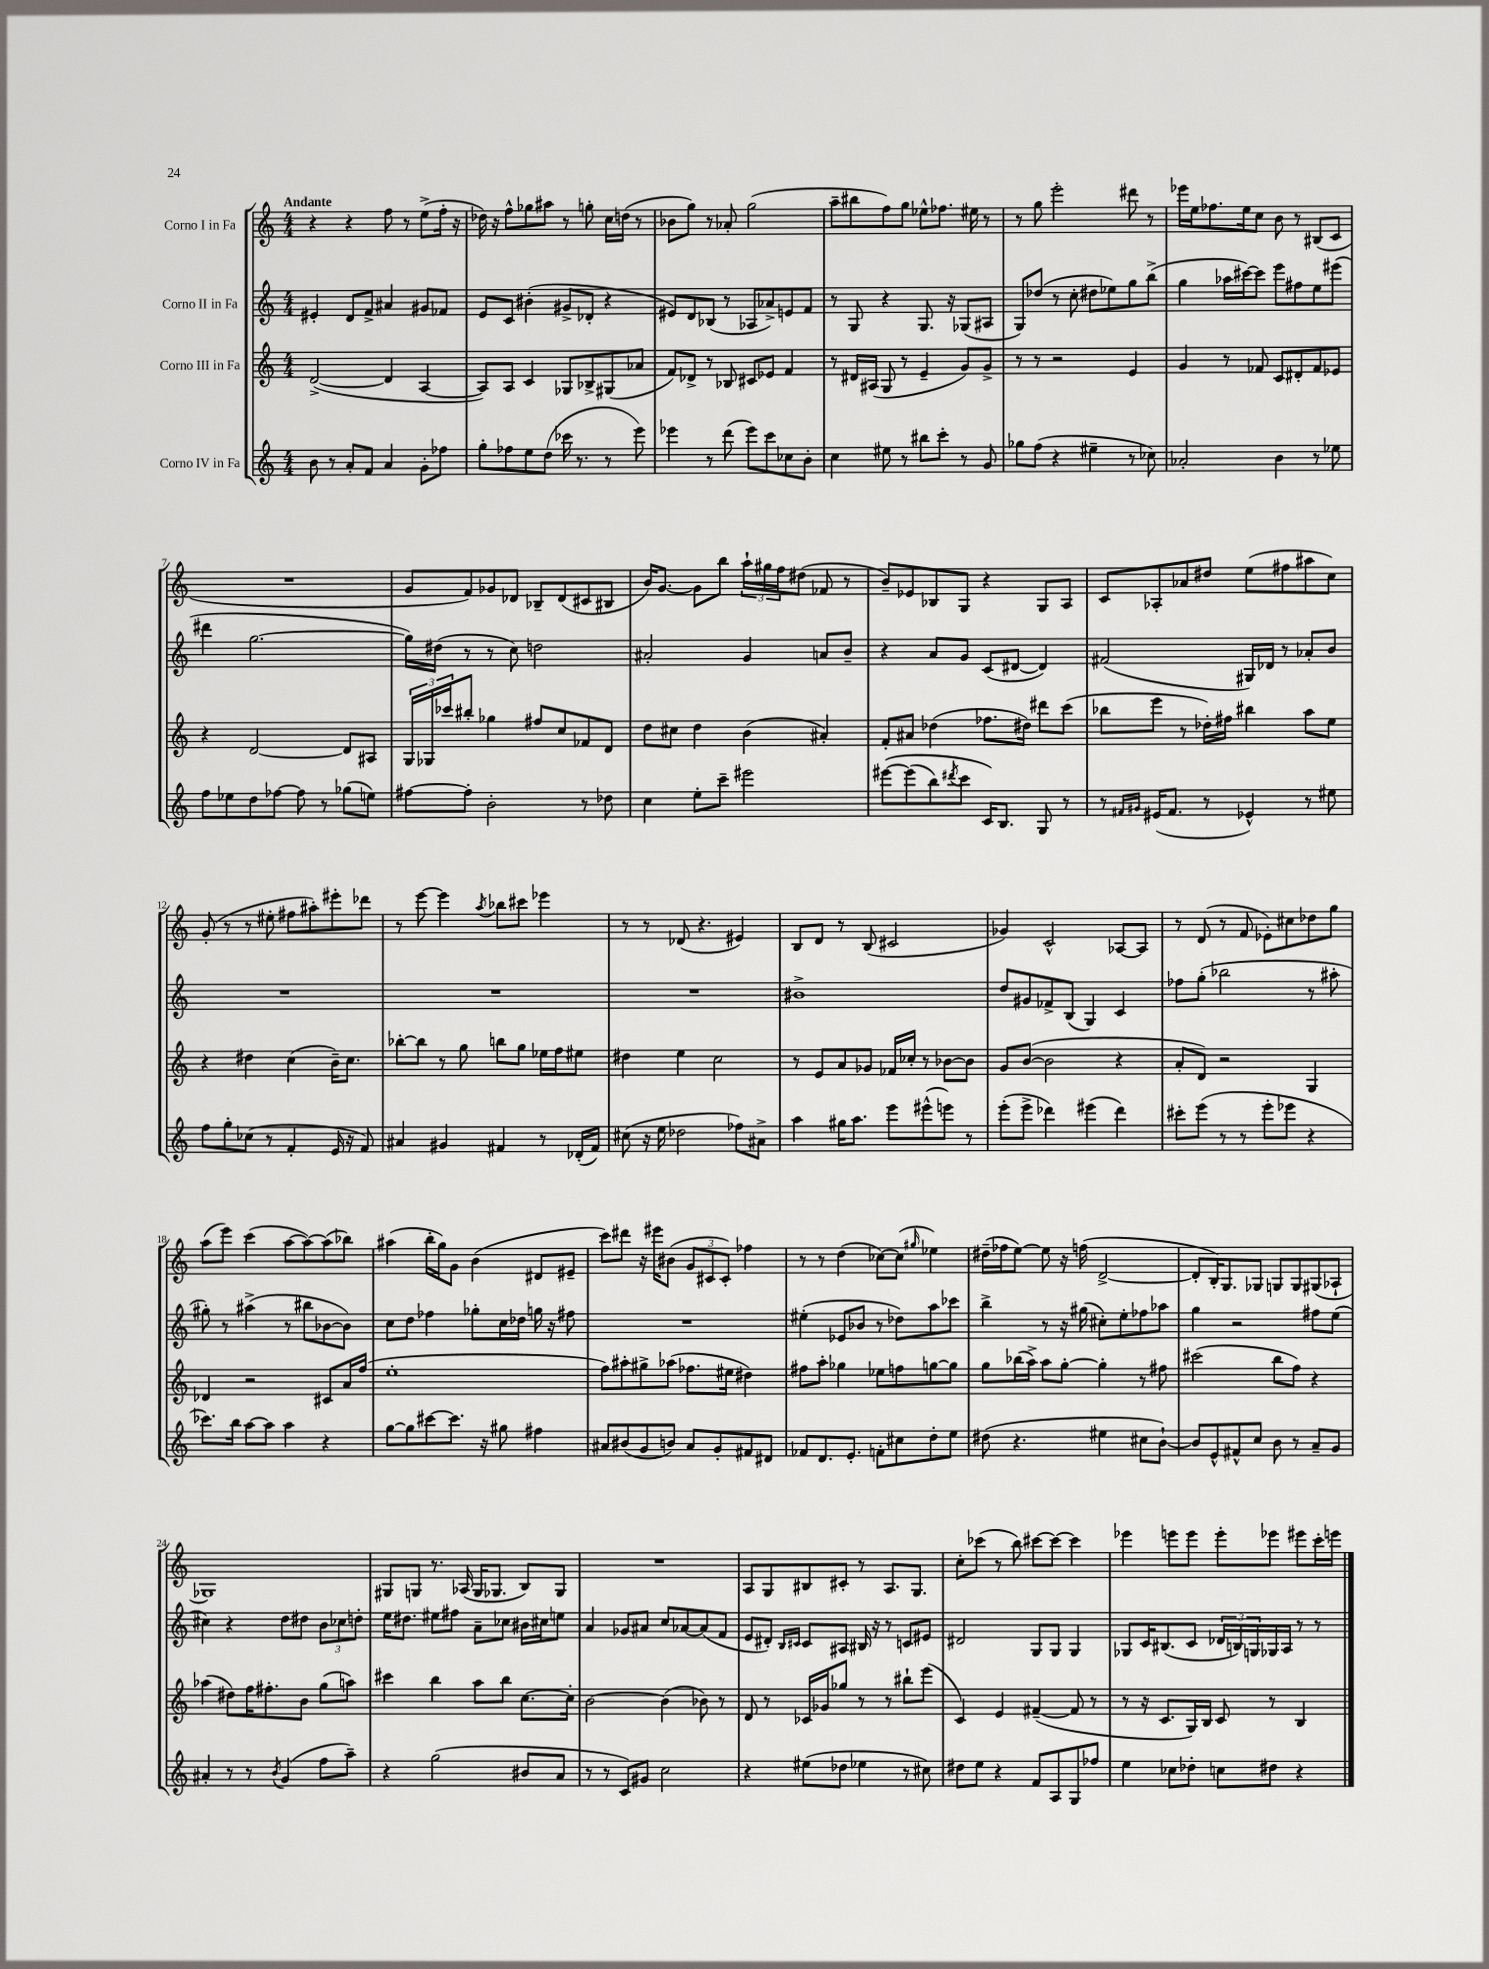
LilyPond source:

<<
\new StaffGroup <<
\new Staff = "s0" \with { instrumentName = "Corno I in Fa" } {
    \clef treble \key c \major \numericTimeSignature \time 4/4 \tempo "Andante"
    r4 r4 f''8 r8 e''8->( f''16-. r16 |
    des''16) r16 f''8-^ ges''8 ais''8 r8 g''8-. c''16 d''16( r8 |
    bes'8 g''8) r8 aes'8-. g''2( |
    a''8-- bis''8 f''8) g''8 ees''8-^ fes''8. eis''16 r8 |
    r8 g''8 e'''2-. dis'''8 r8 |
    ees'''16 e''16 fes''8. e''16 c''8 b'8 r8 bis8( c'8 |
    R1 |
    g'8 f'8) ges'8 des'8 bes8-- des'8( cis'8 bis8 |
    b'16) g'8.~ g'8 b''8 \tuplet 3/2 { a''16-! gis''16 f''16 } dis''8( fes'8 r8 |
    b'8--) ees'8 bes8 g8 r4 g8 a8 |
    c'8 aes8-. aes'8 dis''8 e''8( fis''8 ais''8 c''8) |
    g'8-.( r8 r8 eis''8-. fis''8 ais''8-.) eis'''8-. des'''8 |
    r8 e'''8~ e'''4 \acciaccatura { a''8 } bes''8 cis'''8 ees'''4 |
    r8 r8 des'8( r4. eis'4) |
    b8 d'8 r8 b8( cis'2 |
    ges'4) c'2-^ aes8~ aes8 |
    r8 d'8( r8 f'8 ees'8-.) cis''8 des''8 g''8 |
    a''8( e'''8) c'''4( a''8~ a''8~) a''8( bes''8) |
    ais''4( b''16-. g''16) g'8 b'4( dis'8 eis'8-- |
    c'''8) dis'''8 r16 eis'''16 bis'8( \tuplet 3/2 { g'8 cis'8 cis'8-.) } fes''4 |
    r8 r8 d''4( ces''8~) ces''8( \grace { gis''16 } ees''4) |
    dis''16--( fes''16 e''8~) e''8 r16 f''16( d'2~-> |
    d'8-. b16-.) g8. ges8 g8 g8 gis8( aes8-! |
    ges1) |
    gis8 g8 r8. aes16( g16 ges8. b8) ges8 |
    R1 |
    a8 g8 bis8 cis'8-. r8 a8. g8. |
    c''8-. ces'''8( r8 b''8) cis'''8~ cis'''8~ cis'''4 |
    ees'''4 e'''8 e'''8 e'''8-. ees'''8 eis'''8 c'''16-. e'''16 \bar "|." |
}
\new Staff = "s1" \with { instrumentName = "Corno II in Fa" } {
    \clef treble \key c \major \numericTimeSignature \time 4/4
    eis'4-. d'8 f'8-> ais'4 gis'8 fes'8 |
    e'8 c'8 bis'4-.( gis'8-> des'8-. r4 |
    eis'8) d'8 bes8( r8 aes8 aes'8->) e'8 f'8 |
    r8 g8 r4 g8. r16 ges8( ais8 |
    g8) des''8( r8 c''8-. dis''8 ees''8) g''8 b''8->( |
    g''4 aes''16 cis'''16~) cis'''8 e'''8 fis''8 e''8 eis'''8( |
    dis'''4 g''2.~ |
    g''16) dis''16( r8 r8 c''8) d''2 |
    ais'2-. g'4 a'8 b'8-- |
    r4 a'8 g'8 c'8( dis'8~ dis'4) |
    fis'2( gis16) des'16 r8 aes'8-. b'8 |
    R1 |
    R1 |
    R1 |
    bis'1-> |
    d''8 gis'8 fes'8-> b8( g4) c'4 |
    fes''8 g''8-.( bes''2 r8 ais''8-. |
    gis''8-.) r8 ais''4->( r8 bis''8 bes'8~ bes'8) |
    c''8 d''8 fes''4 ges''8-. c''16 des''16 g''16 r16 fis''8 |
    R1 |
    eis''4-.( ees'8 bes'8 r8 des''8) a''8 ces'''8 |
    b''4-> r8 r16 gis''16( cis''8-.) e''8-. fes''8 aes''8 |
    g''4 r2 fis''8 e''8( |
    cis''4) r4 d''8 dis''8 \tuplet 3/2 { b'8 ces''8 d''8-. } |
    e''16 dis''8. eis''8 fis''8 a'8-- ces''8 bis'16 cis''16 e''8 |
    a'4 ges'8 ais'8 c''8 aes'8~ aes'8( f'8 |
    e'8 dis'8-.) \grace { b16 cis'16 } cis'8 ais8 bis16 r16 r8 c'8 eis'8 |
    dis'2 g8 g8 g4 |
    ges8 c'16 bis8.( c'8 \tuplet 3/2 { des'16 b16) g16 } ges16 a16 r8 r8 \bar "|." |
}
\new Staff = "s2" \with { instrumentName = "Corno III in Fa" } {
    \clef treble \key c \major \numericTimeSignature \time 4/4
    d'2~->( d'4 a4~ |
    a8) a8 c'4 ges8 bes8-> gis8( aes'8 |
    f'8) des'8-> r8 bes8 cis'8 ees'8 f'4 |
    r8 dis'16 ais16( g8 r8 e'4-- g'8) g'8-> |
    r8 r8 r2 e'4 |
    g'4 r8 fes'8 c'8 dis'8-. fes'8 ees'8 |
    r4 d'2~ d'8 ais8 |
    \tuplet 3/2 { g16 ges16 ces'''16 } bis''8-. ges''4 fis''8 c''8 fes'8 d'8 |
    d''8 cis''8 d''4 b'4( ais'4-.) |
    f'8-. ais'8 des''4( fes''8. dis''16) dis'''8 c'''8( |
    bes''8 e'''8 r8 des''16-.) fis''16 bis''4 a''8 e''8 |
    r4 dis''4 c''4( b'16--) c''8. |
    bes''8~-. bes''8 r8 g''8 b''8 g''8 ees''16 f''16 eis''8 |
    dis''4 e''4 c''2 |
    r8 e'8 a'8 ges'8 fes'16 ces''16-. r8 bes'8~ bes'8 |
    g'8 b'8~( b'2 r4 |
    a'8-. d'8) r2 g4 |
    des'4 r2 cis'8 a'16 f''16( |
    e''1-. |
    f''8) ais''8-. gis''8-> aes''8( fes''8. eis''16 dis''4) |
    fis''8 a''8-. ges''4 ees''8 f''8 g''8~ g''8 |
    g''8 bes''16( a''16->) a''8 g''8~-. g''4-. r8 fis''8 |
    cis'''2( b''8 f''8) r4 |
    aes''4( dis''8) f''16 fis''8.-. b'8 g''8( a''8) |
    cis'''4 b''4 a''8 b''8 c''8.~ c''16-. |
    b'2~ b'4( bes'8) r8 |
    d'8 r8 ces'16 ges'16 ges''8 r8 r8 bis''8-! e'''8( |
    c'4) e'4 fis'4~--( fis'8 r8 |
    r8 r16 c'8. g16) b16 c'8 r8 b4 \bar "|." |
}
\new Staff = "s3" \with { instrumentName = "Corno IV in Fa" } {
    \clef treble \key c \major \numericTimeSignature \time 4/4
    b'8 r8 a'8-. f'8 a'4 g'8-. fes''8 |
    g''8-. fes''8 e''8 d''8( ces'''16 r8. r8 e'''8) |
    ees'''4 r8 d'''8( ees'''8) c'''8 ces''8 b'8-. |
    c''4 eis''8 r8 bis''8 c'''8-. r8 g'8 |
    ges''8 f''8( r4 eis''4-- r8 ces''8) |
    aes'2-. b'4 r8 ees''8 |
    f''8 ees''8 d''8 fes''8~ fes''8 r8 ges''8( e''8) |
    fis''8~ fis''8-. b'2-. r8 des''8 |
    c''4 e''8-. c'''8-- eis'''2 |
    eis'''8~\( eis'''8( b''8) \acciaccatura { dis'''8 } c'''8 c'16\) b8. g8 r8 |
    r8 \grace { fis'16 gis'16 } eis'16( fis'8. r8 ees'4-^) r8 eis''8 |
    f''8 g''8-. ces''8( r8 f'4-. e'16 r16 f'8) |
    ais'4 gis'4 fis'4 r8 des'16-.( fis'16) |
    cis''8( r16 e''16 des''2 fes''8) ais'8-> |
    a''4 gis''16 a''8. e'''8 eis'''8-^( e'''8) r8 |
    e'''8-.( e'''8-> des'''4) eis'''4( des'''4) |
    cis'''8-. e'''8( r8 r8 e'''8-. ees'''8 r4 |
    ces'''8.) b''16 a''8~ a''8 a''4 r4 |
    g''8~ g''8 cis'''8~ cis'''8. r16 gis''8 fis''4 |
    ais'8 bis'8( g'8 b'8) ais'8 g'8-. fis'8 dis'8 |
    fes'8 d'8. e'8.-. f'8-. cis''8 d''8-. e''8 |
    dis''8( r4. eis''4 cis''8 b'8~-!) |
    b'8 e'8-^ fis'8-^ c''8 b'8 r8 a'8-- g'8 |
    ais'4-. r8 r8 \acciaccatura { b'8 } g'4( f''8 a''8--) |
    r4 g''2( bis'8 a'8 |
    r8 r8 c'8) gis'8 c''2 |
    r4 eis''8( des''8 ees''4 r8 cis''8) |
    dis''8 e''8 r4 f'8 a8 g8 fes''8 |
    e''4 ces''8 des''8-. c''8 dis''8 r4 \bar "|." |
}
>>
>>
